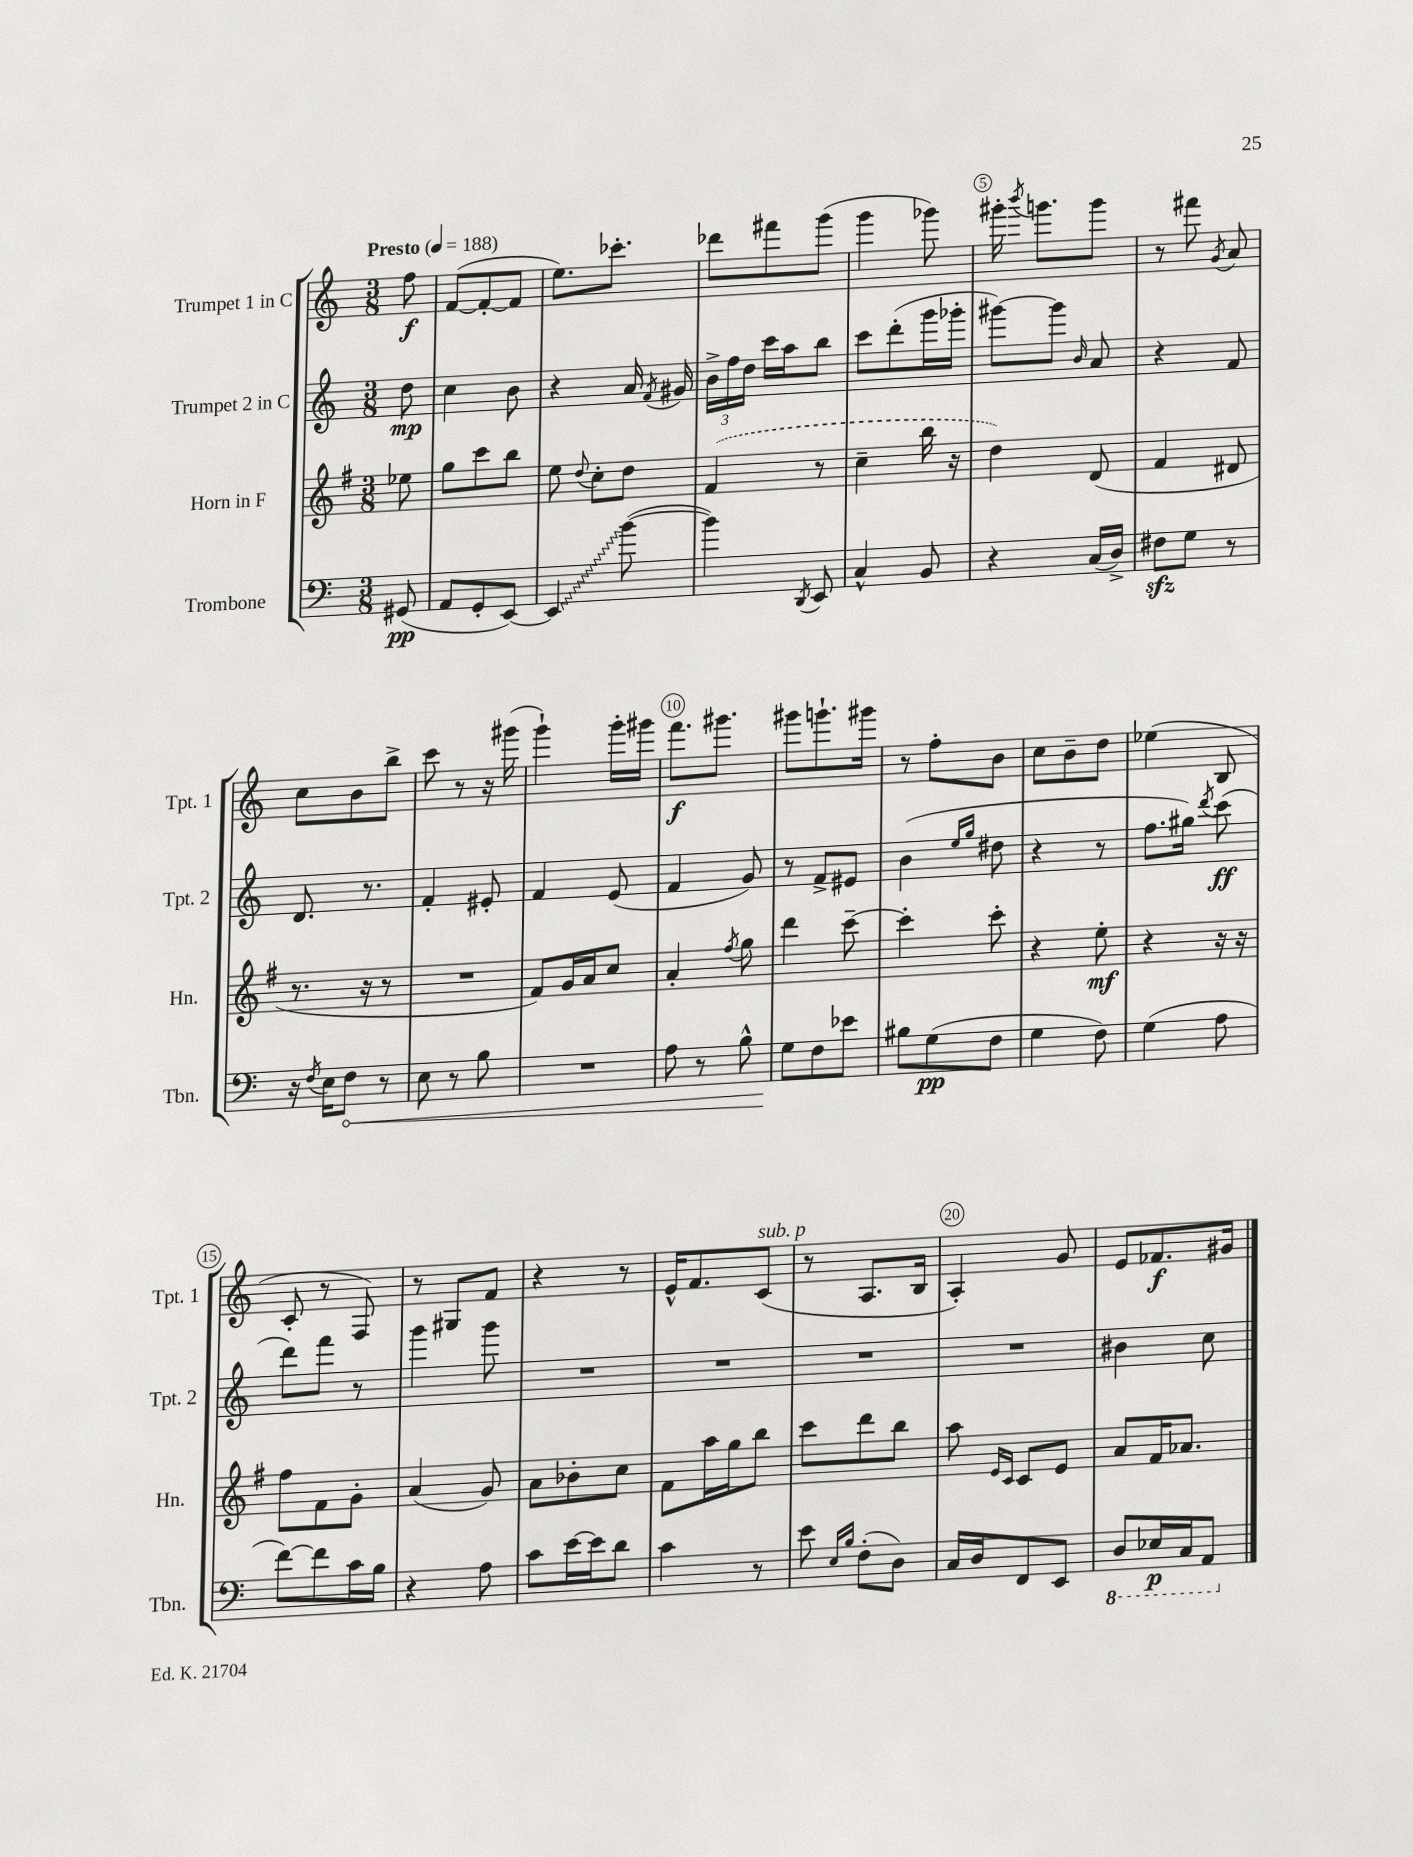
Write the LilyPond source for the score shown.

<<
\new StaffGroup <<
\new Staff = "s0" \with { instrumentName = "Trumpet 1 in C" shortInstrumentName = "Tpt. 1" } {
    \clef treble \key c \major \numericTimeSignature \time 3/8 \partial 8 \tempo "Presto" 4 = 188
    \autoBeamOff f''8\f |
    f'8[~( f'8~-. f'8] |
    e''8.[) ces'''8.]-. |
    des'''8[ fis'''8 g'''8]( |
    g'''4 ges'''8) |
    gis'''16-. \acciaccatura { b'''8 } g'''8.[ g'''8] |
    r8 fis'''8 \acciaccatura { g'8 } a'8 |
    c''8[ b'8 b''8]-> |
    c'''8 r8 r16 gis'''16( |
    g'''4-!) g'''16[-. gis'''16] |
    f'''8.[\f gis'''8.] |
    gis'''8[ g'''8.-! gis'''16] |
    r8 f''8[-. b'8] |
    c''8[ b'8-- d''8] |
    ees''4( b8 |
    c'8-. r8 f8) |
    r8 gis8[ f'8] |
    r4 r8 |
    e'16[-^ f'8. c'8]^\markup { \italic "sub. p" }( |
    r8 a8.[ b16] |
    a4-.) g'8 |
    e'8[ fes'8.\f gis'16] \bar "|." |
}
\new Staff = "s1" \with { instrumentName = "Trumpet 2 in C" shortInstrumentName = "Tpt. 2" } {
    \clef treble \key c \major \numericTimeSignature \time 3/8 \partial 8
    \autoBeamOff d''8\mp |
    c''4 b'8 |
    r4 a'16 \acciaccatura { f'8 } gis'16 |
    \tuplet 3/2 { b'16[-> f''16 d''16] } c'''16[ a''16 b''8] |
    c'''8[ d'''8-.( g'''16 ges'''16]-. |
    gis'''8[~) gis'''8] \grace { b'16 } a'8 |
    r4 f'8 |
    d'8. r8. |
    f'4-. eis'8-. |
    f'4 e'8( |
    f'4 g'8) |
    r8 f'8[-> eis'8] |
    b'4( \grace { e''16[ g''16] } dis''8 |
    r4 r8 |
    f''8.[ gis''16]) \acciaccatura { d'''8 } c'''8\ff( |
    d'''8[) f'''8] r8 |
    g'''4 g'''8 |
    R4. |
    R4. |
    R4. |
    R4. |
    bis'4 c''8 \bar "|." |
}
\new Staff = "s2" \with { instrumentName = "Horn in F" shortInstrumentName = "Hn." } {
    \clef treble \key g \major \numericTimeSignature \time 3/8 \partial 8
    \autoBeamOff ees''8 |
    g''8[ c'''8 b''8] |
    e''8 \appoggiatura { d''8 } c''8[-. d''8] |
    \once \slurDashed fis'4( r8 |
    c''4-- b''16 r16 |
    d''4) d'8( |
    fis'4 dis'8 |
    r8. r16 r8 |
    R4. |
    fis'8[) g'16 a'16 c''8] |
    a'4-. \acciaccatura { fis''8 } g''8 |
    d'''4 c'''8~-- |
    c'''4-. c'''8-. |
    r4 e''8-.\mf |
    r4 r16 r16 |
    fis''8[ fis'8 g'8]-. |
    a'4( g'8) |
    a'8[ bes'8-. c''8] |
    fis'8[ a''16 g''16 b''8] |
    c'''8[ d'''8 b''8] |
    a''8 \grace { e'16[ c'16] } c'8[ e'8] |
    a'8[ fis'16 aes'8.] \bar "|." |
}
\new Staff = "s3" \with { instrumentName = "Trombone" shortInstrumentName = "Tbn." } {
    \clef bass \key c \major \numericTimeSignature \time 3/8 \partial 8
    \autoBeamOff gis,8\pp( |
    a,8[ g,8-. e,8]~) |
    \once \override Glissando.style = #'zigzag e,4\glissando b'8~( |
    b'4) \acciaccatura { d,8 } e,8 |
    c4-^ b,8 |
    r4 c16[( d16]->) |
    fis8[\sfz g8] r8 |
    r16 \acciaccatura { f8 } e16[ \once \override Hairpin.circled-tip = ##t f8]\< r8 |
    e8 r8 b8 |
    R4. |
    a8 r8 b8-^ |
    g8[\! f8 ees'8] |
    bis8[ g8\pp( f8] |
    g4 f8) |
    g4( a8 |
    f'8[~) f'8 c'16 b16] |
    r4 a8 |
    c'8[ e'16~ e'16 d'8] |
    c'4 r8 |
    e'8 \grace { e16[ b16] } f8[-.( d8]) |
    c16[ d16 f,8 e,8] |
    \ottava #-1 d,8[ ees,16\p c,16 a,,8] \ottava #0 \bar "|." |
}
>>
>>
\layout { \context { \Score \override BarNumber.break-visibility = ##(#f #t #t) barNumberVisibility = #(every-nth-bar-number-visible 5) \override BarNumber.stencil = #(make-stencil-circler 0.1 0.3 ly:text-interface::print) } }
